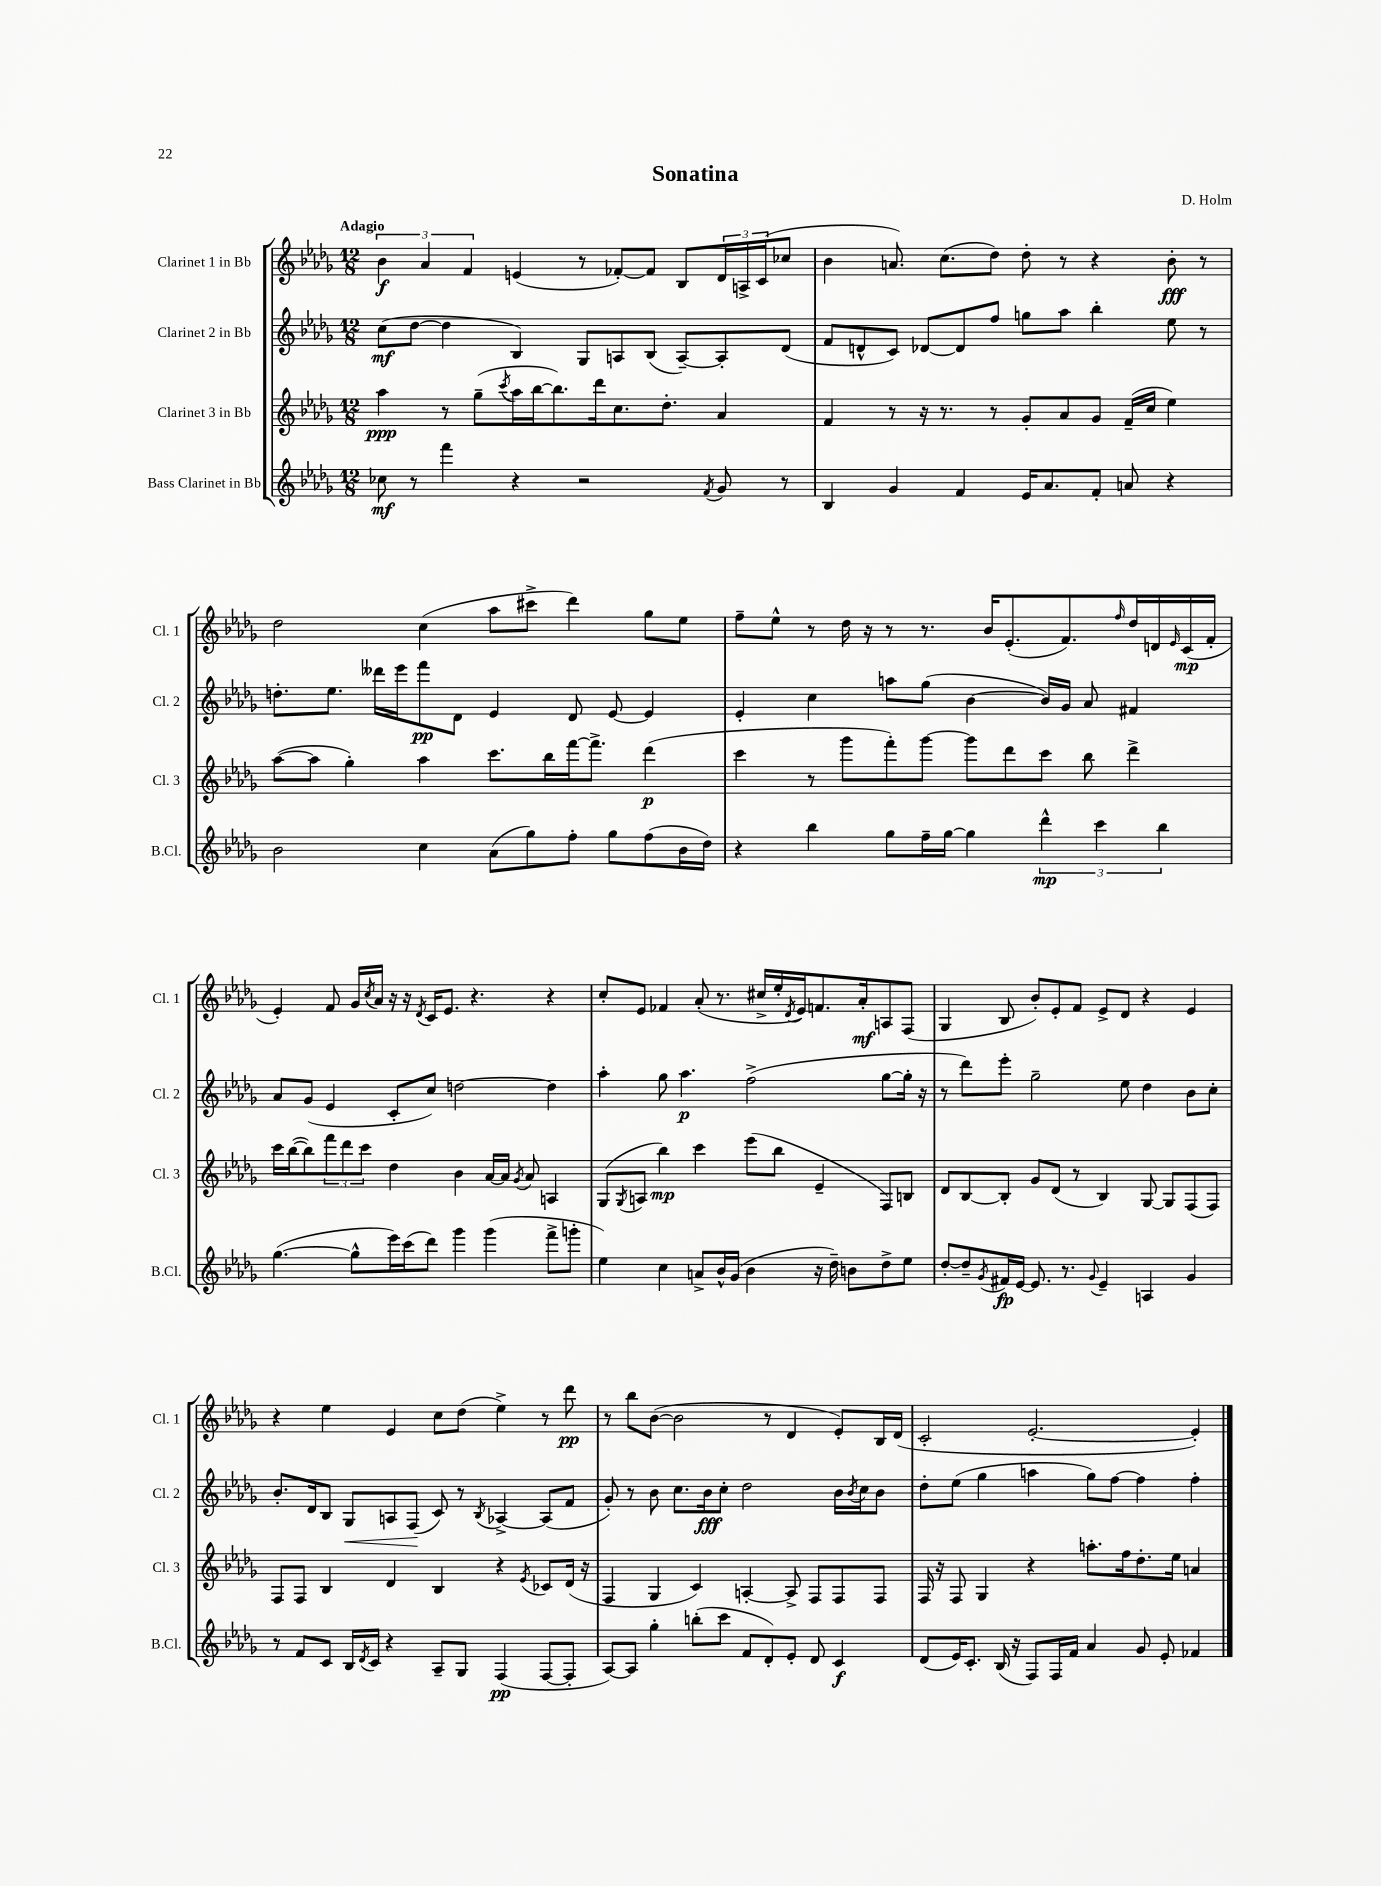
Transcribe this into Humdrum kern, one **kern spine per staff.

**kern	**kern	**kern	**kern
*staff4	*staff3	*staff2	*staff1
*clefG2	*clefG2	*clefG2	*clefG2
*k[b-e-a-d-g-]	*k[b-e-a-d-g-]	*k[b-e-a-d-g-]	*k[b-e-a-d-g-]
*M12/8	*M12/8	*M12/8	*M12/8
8cc-	4aa-	(8cc	6b-
8r	.	[8dd-	.
.	.	.	6a-
4fff	8r	4dd-]	.
.	.	.	6f
.	(8gg-~	.	.
.	8qccc	.	.
4r	16aa-	4B-)	(4e
.	[16bb-	.	.
.	8.bb-])	.	.
2r	.	8G-	8r
.	16ddd-	.	.
.	8.cc	8A	[8f-')
.	.	(8B-	8f-]
.	8.dd-'	.	.
.	.	[8A~)	8B-
8qf	.	.	.
8g-	4a-	8A']	24d-
.	.	.	24A^
.	.	.	(24c
8r	.	(8d-	8cc-
=	=	=	=
4B-	4f	8f	4b-
.	.	8d^^	.
4g-	8r	8c)	8.a)
.	16r	[8d-	.
.	8.r	.	(8.cc
4f	.	8d-]	.
.	8r	8ff	8dd-)
16e-	8g-'	8gg	8dd-'
8.a-	.	.	.
.	8a-	8aa-	8r
8f'	8g-	4bb-'	4r
8a	(16f~	.	.
.	16cc	.	.
4r	4ee-)	8ee-	8b-'
.	.	8r	8r
=	=	=	=
2b-	([8aa-	8.dd'	2dd-
.	8aa-]	.	.
.	.	8.ee-	.
.	4gg-')	.	.
.	.	16ddd--	.
.	.	16eee-	.
4cc	4aa-	8fff	(4cc
.	.	8d-	.
(8a-	8.ccc	4e-	8aa-
8gg-)	.	.	8ccc#^
.	16bb-	.	.
8ff'	[16fff	8d-	4ddd-)
.	8.fff^]	.	.
8gg-	.	[8e-	.
(8ff	(4ddd-	4e-]	8gg-
16b-	.	.	8ee-
16dd-)	.	.	.
=	=	=	=
4r	4ccc	4e-'	8ff~
.	.	.	8ee-^^
4bb-	8r	4cc	8r
.	8ggg-	.	16dd-
.	.	.	16r
8gg-	8fff')	8aa	8r
16ff~	[8ggg-	(8gg-	8.r
[16gg-	.	.	.
4gg-]	8ggg-]	[4b-	.
.	.	.	16b-
.	8ddd-	.	(8.e-'
6ddd-^^	8ccc	16b-])	.
.	.	16g-	8.f)
.	8bb-	8a-	.
6ccc	.	.	.
.	.	.	16qqff
.	4ddd-^	4f#	16dd-
.	.	.	16d
6bb-	.	.	.
.	.	.	16qqe-
.	.	.	(16c
.	.	.	16f'
=	=	=	=
([4.gg-	16ccc	8a-	4e-')
.	([16bb-	.	.
.	8bb-])	(8g-	.
.	12fff	4e-	8f
.	12ddd-	.	.
8gg-^^]	.	.	16g-
.	12ccc	.	.
.	.	.	8qcc
.	.	.	16a-
16eee-)	4dd-	8c'	16r
(16ccc	.	.	16r
.	.	.	8qd-
8ddd-)	.	8cc)	16c
.	.	.	8.e-
4ggg-	4b-	[2dd	.
.	.	.	4.r
(4ggg-	[16a-	.	.
.	16a-]	.	.
.	8qg-	.	.
.	8a-	.	.
8fff^	4A	4dd]	4r
8ggg'	.	.	.
=	=	=	=
4ee-)	(8G-	4aa-'	8cc'
.	8qG-	.	.
.	8A	.	8e-
4cc	4bb-)	8gg-	4f-
.	.	4.aa-	.
8a^	4ccc	.	(8a-'
16b-^^	.	.	8.r
(16g-	.	.	.
4b-	(8eee-	(2ff^	.
.	.	.	16cc#^
.	8bb-	.	16ee-'
.	.	.	8qd-
.	.	.	16e-)
16r	4e-~	.	8.f
16dd-~)	.	.	.
8b	.	.	.
.	.	.	16a-'
8dd-^	8F)	[8gg-	8A
8ee-	8B	16gg-']	(8F
.	.	16r	.
=	=	=	=
[8dd-'	8d-	8r	4G-
8dd-~]	[8B-	8ddd-)	.
8qg-	.	.	.
16f#	8B-']	8eee-'	8B-
[16e-	.	.	.
8.e-]	8g-	2gg-~	8b-')
.	(8d-	.	8e-'
8.r	.	.	.
.	8r	.	8f
8qqg-	.	.	.
4e-~	4B-)	.	8e-^
.	.	8ee-	8d-
4A	[8G-	4dd-	4r
.	8G-]	.	.
4g-	(8F	8b-	4e-
.	8F)	8cc'	.
=	=	=	=
8r	8F	8.b-'	4r
8f	8F	.	.
.	.	16d-	.
8c	4B-	8B-	4ee-
16B-	.	8G-	.
8qd-	.	.	.
16c	.	.	.
4r	4d-	8A	4e-
.	.	(8F	.
8A-~	4B-	8c)	8cc
8G-	.	8r	(8dd-
.	.	8qB-	.
(4F	4r	[4A-^	4ee-^)
.	8qe-	.	.
[8F	8c-	(8A-]	8r
8F']	(16d-	8f	8ddd-
.	16r	.	.
=	=	=	=
[8A-)	4F	8g-')	8r
8A-]	.	8r	8bb-
4gg-'	4G-	8b-	([8b-
.	.	8.cc	2b-]
(8bb'	4c)	.	.
.	.	16b-	.
8ccc	.	8cc'	.
8f	[4A'	2dd-	.
8d-')	.	.	8r
8e-'	8A^]	.	4d-
8d-	8F	.	.
4c	8F	16b-	8e-')
.	.	8qb-	.
.	.	16cc	.
.	8F	8b-	16B-
.	.	.	(16d-
=	=	=	=
(8d-	16F	8dd-'	2c'
.	16r	.	.
16e-)	8F	(8ee-	.
8.c'	.	.	.
.	4G-	4gg-	.
(16B-	.	.	.
16r	.	.	.
8F)	4r	4aa	[2.e-'
16F	.	.	.
16f	.	.	.
4a-	8.aa'	8gg-)	.
.	.	[8ff	.
.	16ff	.	.
8g-	8.dd-'	4ff]	.
8e-'	.	.	.
.	16ee-	.	.
4f-	4a	4ff'	4e-'])
==	==	==	==
*-	*-	*-	*-
